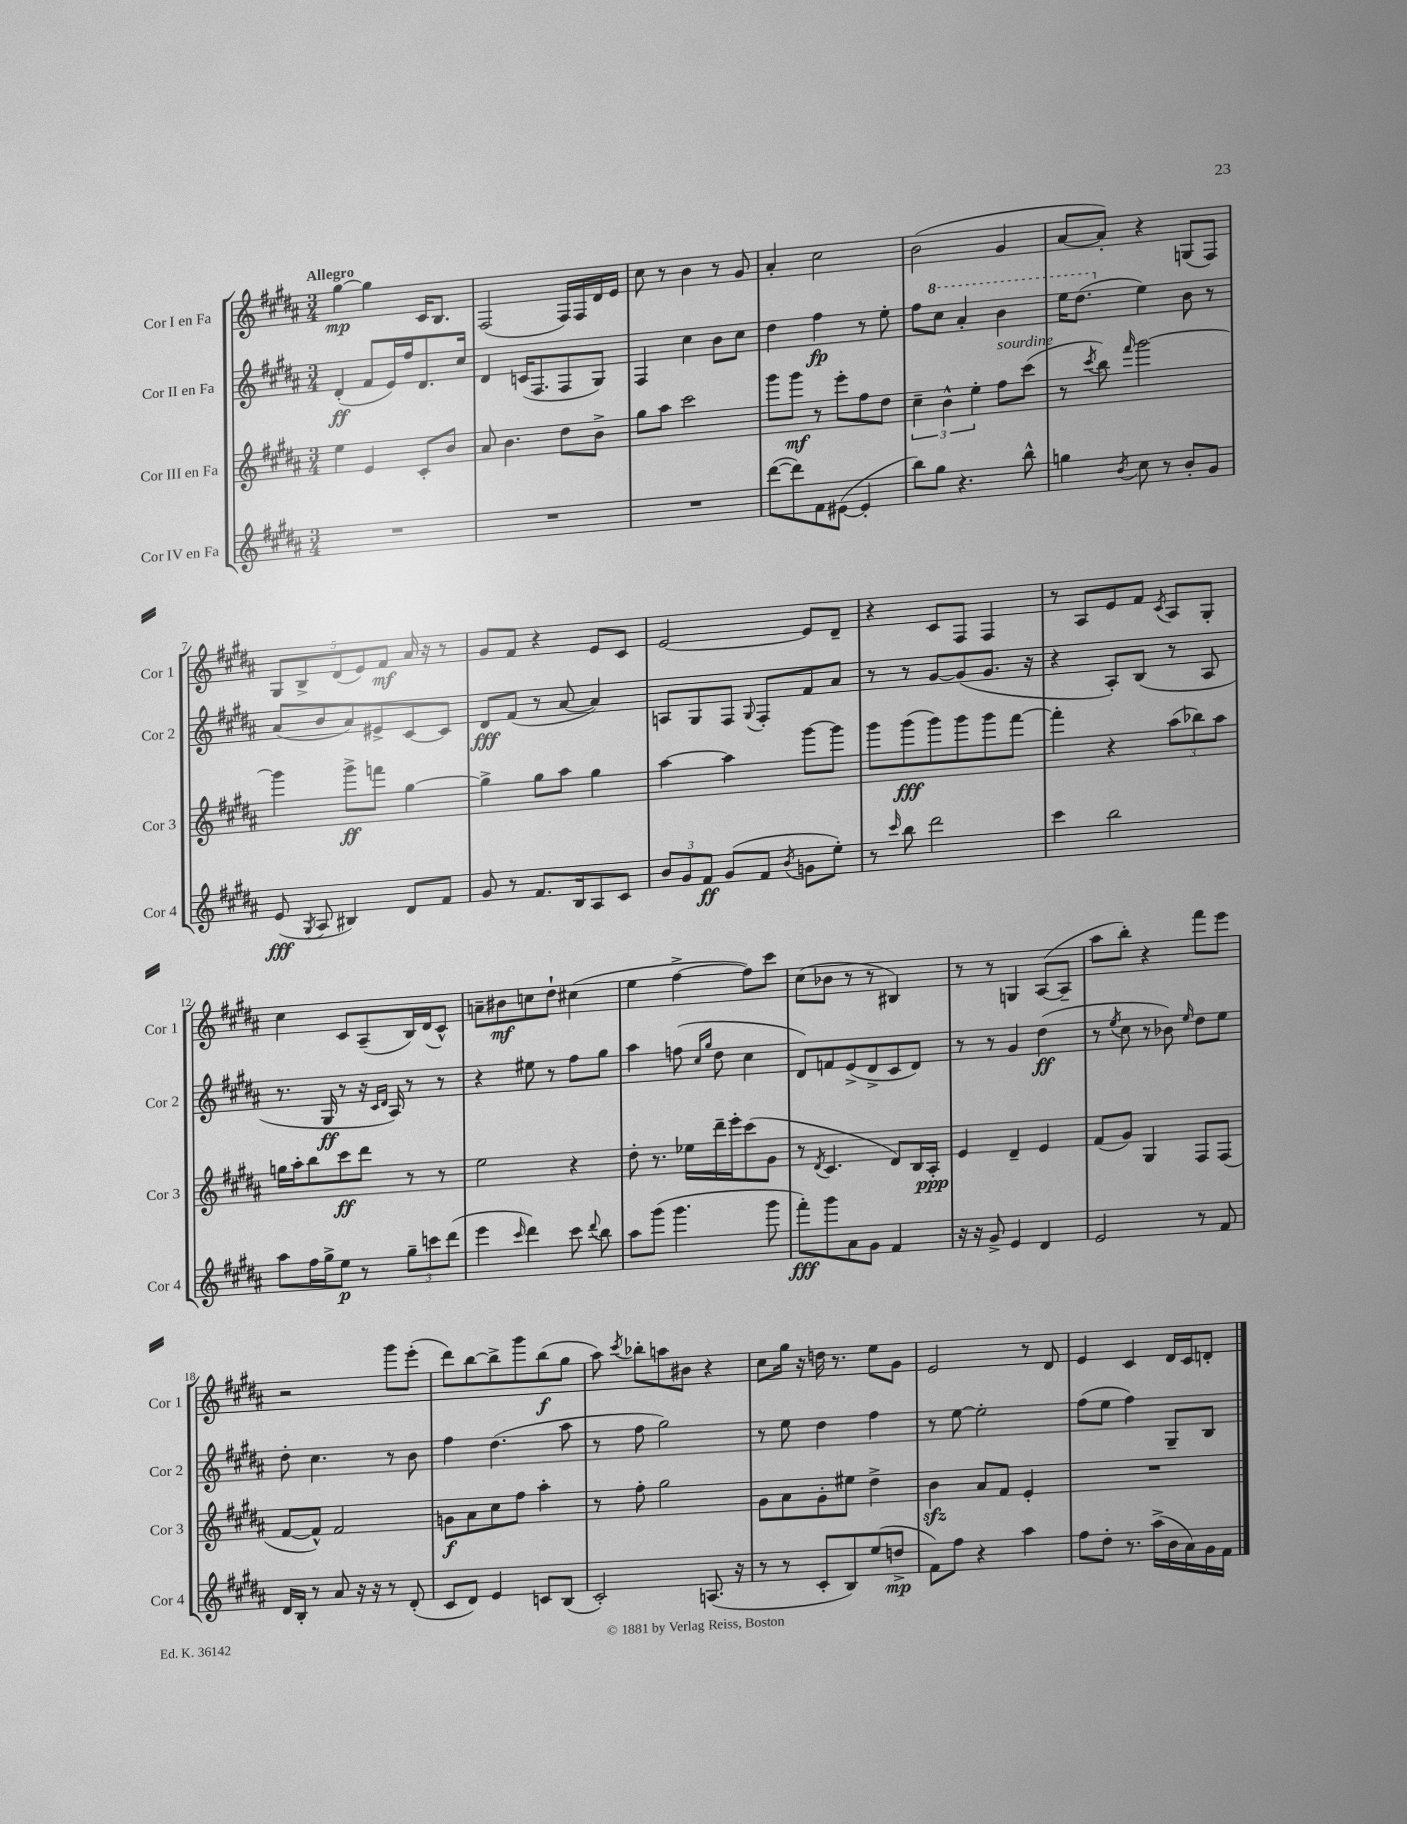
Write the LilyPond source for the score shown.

<<
\new StaffGroup <<
\new Staff = "s0" \with { instrumentName = "Cor I en Fa" shortInstrumentName = "Cor 1" } {
    \clef treble \key b \major \numericTimeSignature \time 3/4 \tempo "Allegro"
    \autoBeamOff gis''4~\mp gis''4 cis'16[ b8.] |
    fis2( fis16[) fis16 dis'16 e'16] |
    cis''8 r8 b'4 r8 gis'8 |
    ais'4-. cis''2 |
    b'2( gis'4 |
    ais'8[~ ais'8]-.) r4 g8[( fis8]) |
    \tuplet 5/4 { gis8[ b8-> dis'8( e'8) fis'8]\mf } ais'16 r16 r8 |
    gis'8[ fis'8] r4 e'8[ cis'8] |
    e'2~ e'8[ dis'8]-- |
    r4 cis'8[ fis8] fis4 |
    r8 ais8[ e'8 fis'8] \acciaccatura { cis'8 } ais8[ gis8]-. |
    cis''4 cis'8[ ais8--( b16) dis'16( cis'8]-^) |
    a'8[-- bis'8\mf c''8 dis''8]-! cis''4( |
    e''4 fis''4~-> fis''8[) cis'''8] |
    cis''8[( bes'8] r8 r8 bis4) |
    r8 r8 g4 ais8[~( ais8]-- |
    ais''8[ b''8]-.) r4 fis'''8[ e'''8] |
    r2 gis'''8[ e'''8]-.( |
    dis'''8[) b''8~ b''8-> gis'''8 b''8\f( gis''8] |
    ais''8) \acciaccatura { cis'''8 } bes''8[-. a''8 bis'8] r4 |
    cis''8[ gis''16] r16 d''16 r8. e''8[ gis'8] |
    e'2 r8 dis'8 |
    e'4 cis'4 dis'16[ cis'16 d'8]-. \bar "|." |
}
\new Staff = "s1" \with { instrumentName = "Cor II en Fa" shortInstrumentName = "Cor 2" } {
    \clef treble \key b \major \numericTimeSignature \time 3/4
    \autoBeamOff dis'4-.\ff( fis'8[ e'16) fis''16 dis'8. cis''16] |
    dis'4 c'16[( fis8. fis8 gis8]) |
    fis4 cis''4 b'8[ cis''8] |
    dis''4 fis''4\fp r8 e''8-. |
    fis''8[ \ottava #1 cis'''8] ais''4-. b''4 |
    e'''16[ dis'''8.]( \ottava #0 e''4) b'8 r8 |
    ais'8[( b'8 ais'8) eis'8-> cis'8~ cis'8] |
    dis'8[\fff fis'8]( r8 ais'8~ ais'4) |
    a8[ gis8 fis8] \appoggiatura { gis8 } fis8[-. fis'8 ais'8] |
    r8 r8 gis'8[~ gis'8( gis'8.] r16 |
    r4 ais8[-.) b8]( r8 ais8 |
    r8. gis16\ff r8 r16 \grace { cis'16[ dis'16] } ais16) r8 r8 |
    r4 eis''8 r8 fis''8[ gis''8] |
    ais''4 f''8( \grace { cis''16[ gis''16] } dis''8 cis''4 |
    dis'8[) f'8 e'8->( dis'8-> cis'8 dis'8]) |
    r8 r8 gis'4 dis''4\ff( |
    r8 \acciaccatura { e''8 } cis''8 r8 bes'8) \grace { e''16 } dis''8[ e''8] |
    dis''8-. cis''4. r8 b'8 |
    fis''4 dis''4.( ais''8 |
    r8 fis''8 gis''2) |
    r8 e''8 dis''4 fis''4 |
    r8 e''8~ e''2-. |
    fis''8[( e''8] fis''4) gis8[-- b8] \bar "|." |
}
\new Staff = "s2" \with { instrumentName = "Cor III en Fa" shortInstrumentName = "Cor 3" } {
    \clef treble \key b \major \numericTimeSignature \time 3/4
    \autoBeamOff e''4 e'4 cis'8[-. b'8] |
    ais'8 b'4. dis''8[ b'8]-> |
    gis''8[ ais''8] cis'''2 |
    gis'''8[ gis'''8]\mf r8 e'''8[-. fis''8 dis''8] |
    \tuplet 3/2 { cis''4-- b'4-^ e''4-. } fis''8[^\markup { \italic "sourdine" } cis'''8]( |
    r8 \acciaccatura { cis'''8 } b''8) \grace { fis'''16 } gis'''2~ |
    gis'''4 gis'''8[->\ff f'''8] gis''4~ |
    gis''4-> gis''8[ ais''8] gis''4 |
    ais''4~ ais''4 gis'''8[~ gis'''8] |
    gis'''8[ gis'''8\fff( gis'''8) gis'''8 gis'''8 fis'''8]~ |
    fis'''4-. r4 \tuplet 3/2 { ais''8[( bes''8) ais''8] } |
    g''16[ ais''16-. b''8 cis'''8\ff dis'''8] r8 r8 |
    e''2 r4 |
    dis''8-. r8. ees''16[ dis'''16-- e'''16-. cis'''8( gis'8] |
    r8 \acciaccatura { dis'8 } cis'4. dis'8[) b16 ais16]-.\ppp |
    e'4 dis'4-- e'4 |
    fis'8[( gis'8]) gis4 fis8[ fis8]( |
    fis'8[~ fis'8]-^) fis'2 |
    g'8[\f ais'8 cis''8 fis''8] ais''4-. |
    r8 fis''8-. gis''2 |
    gis'8[ ais'8 gis'8-. eis''8] dis''4-> |
    b'4\sfz ais'8[ fis'8] e'4-. |
    R2. \bar "|." |
}
\new Staff = "s3" \with { instrumentName = "Cor IV en Fa" shortInstrumentName = "Cor 4" } {
    \clef treble \key b \major \numericTimeSignature \time 3/4
    \autoBeamOff R2. |
    R2. |
    R2. |
    dis'''8[~( dis'''8) fis'8 eis'8]~( eis'4-. |
    b''8[) gis''8] r4. b''8-^ |
    g''4 \acciaccatura { b'8 } cis''8 r8 b'8[-. gis'8] |
    e'8\fff( \acciaccatura { gis8 } ais8 bis4) dis'8[ fis'8] |
    gis'8 r8 fis'8.[ b16 ais8 cis'8] |
    \tuplet 3/2 { b'8[ gis'8 fis'8]\ff } gis'8[( fis'8] \acciaccatura { b'8 } g'8[ e''8]-.) |
    r8 \grace { cis'''16 } b''8 dis'''2 |
    cis'''4 b''2 |
    ais''8[ fis''16 gis''16-> e''8]\p r8 \tuplet 3/2 { gis''8[-- c'''8 dis'''8]( } |
    e'''4 \grace { cis'''16 } dis'''4) cis'''8 \appoggiatura { dis'''8 } b''8 |
    ais''8[ gis'''8]( gis'''4. gis'''8 |
    fis'''8[-.\fff) gis'''8 ais'8 gis'8] fis'4 |
    r16 r16 gis'8-> e'4 dis'4 |
    e'2 r8 fis'8 |
    dis'16[ b16]-. r8 ais'8 r16 r16 r8 dis'8-.( |
    cis'8[ dis'8]) e'4 c'8[ b8]( |
    cis'2-.) a8.( r16 |
    r8 r8 cis'8[-. b8) e''8( d''8]->\mp |
    fis'8[) fis''8] r4 ais''4 |
    fis''8[ dis''8]-. r8. ais''16[->( b'16 ais'16) gis'16 fis'16] \bar "|." |
}
>>
>>
